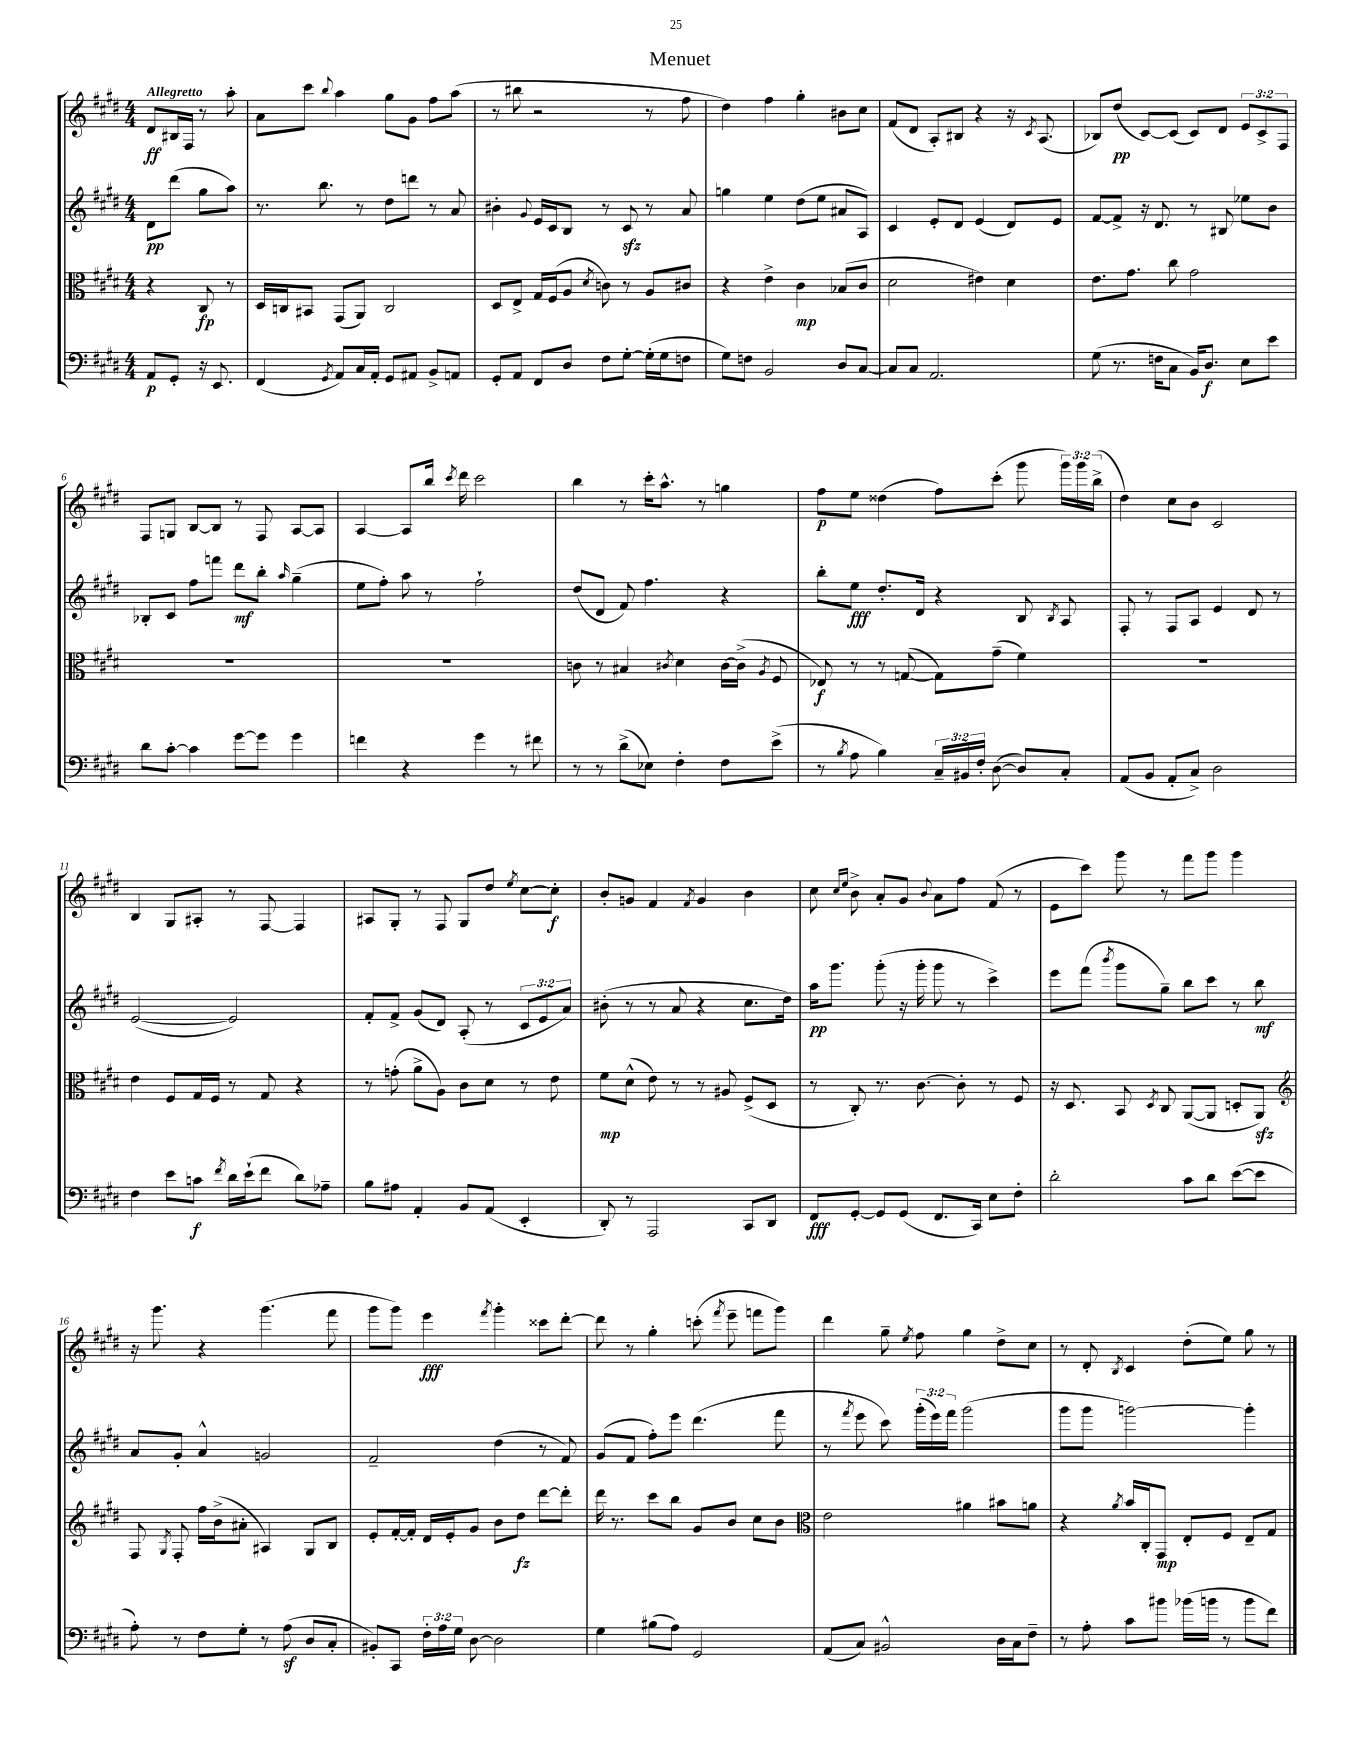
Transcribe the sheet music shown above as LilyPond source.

\header { title = "Menuet" }
<<
\new StaffGroup <<
\new Staff = "s0" {
    \clef treble \key e \major \numericTimeSignature \time 4/4 \override Staff.TupletNumber.text = #tuplet-number::calc-fraction-text \partial 2 \tempo "Allegretto"
    \autoBeamOff dis'8[\ff bis16 fis16] r8 a''8-. |
    a'8[ cis'''8] \appoggiatura { b''8 } a''4 gis''8[ gis'8] fis''8[ a''8]( |
    r8 bis''8 r2 r8 fis''8 |
    dis''4) fis''4 gis''4-. bis'8[ cis''8] |
    fis'8[( dis'8] a8[-.) bis8] r4 r16 \acciaccatura { cis'8 } a8.( |
    bes8[) dis''8]\pp( cis'8[~) cis'8]( cis'8[) dis'8] \tuplet 3/2 { e'8[ cis'8-> fis8] } |
    fis8[ g8] b8[~ b8] r8 fis8 a8[~ a8] |
    a4~ a8[ b''16] \acciaccatura { cis'''8 } dis'''16 cis'''2 |
    b''4 r8 cis'''16[-. a''8.]-^ r8 g''4 |
    fis''8[\p e''8] disis''4( fis''8[) cis'''8]-.( gis'''8 \tuplet 3/2 { gis'''16[) gis'''16 b''16]->( } |
    dis''4) cis''8[ b'8] cis'2 |
    b4 gis8[ ais8]-. r8 fis8~ fis4 |
    ais8[ gis8]-. r8 fis8 gis8[ dis''8] \acciaccatura { e''8 } cis''8[~ cis''8]-.\f |
    b'8[-. g'8] fis'4 \acciaccatura { fis'8 } g'4 b'4 |
    cis''8 \grace { cis''16[ e''16] } b'8-> a'8[-. gis'8] \appoggiatura { b'8 } a'8[ fis''8] fis'8( r8 |
    e'8[ cis'''8]) gis'''8 r8 fis'''8[ gis'''8] gis'''4 |
    r16 gis'''8. r4 gis'''4.( fis'''8 |
    gis'''8[ gis'''8]) e'''4\fff \acciaccatura { fis'''8 } gis'''4-. cisis'''8[ dis'''8]~-. |
    dis'''8 r8 gis''4-. c'''8-.( \acciaccatura { fis'''8 } e'''8-- f'''8[ gis'''8]) |
    dis'''4 gis''8-- \acciaccatura { e''8 } fis''8 gis''4 dis''8[-> cis''8] |
    r8 dis'8-. \acciaccatura { b8 } cis'4 dis''8[-.( e''8]) gis''8 r8 \bar "|." |
}
\new Staff = "s1" {
    \clef treble \key e \major \numericTimeSignature \time 4/4 \override Staff.TupletNumber.text = #tuplet-number::calc-fraction-text \partial 2
    \autoBeamOff dis'8[\pp dis'''8]( gis''8[ a''8]) |
    r8. b''8. r8 dis''8[ d'''8] r8 a'8 |
    bis'4-. \appoggiatura { gis'8 } e'16[ cis'16 b8] r8 cis'8\sfz r8 a'8 |
    g''4 e''4 dis''8[( e''8] ais'8[ a8]) |
    cis'4 e'8[-. dis'8] e'4( dis'8[) e'8] |
    fis'8[~ fis'8]-> r16 dis'8. r8 bis8 ees''8[ b'8] |
    bes8[-. cis'8] fis''8[ f'''8] dis'''8[\mf b''8]-. \grace { a''16 } gis''4--( |
    e''8[ fis''8]-.) a''8 r8 fis''2-! |
    dis''8[( dis'8] fis'8) fis''4. r4 |
    b''8[-. e''8]\fff dis''8.[-. dis'16] r4 b8 \acciaccatura { b8 } a8 |
    fis8-. r8 fis8[ a8] e'4 dis'8 r8 |
    e'2~( e'2) |
    fis'8[-. fis'8]-> gis'8[( dis'8]) a8-.( r8 \tuplet 3/2 { cis'8[ e'8 a'8]) } |
    bis'8-.( r8 r8 a'8 r4 cis''8.[ dis''16]) |
    a''16[\pp gis'''8.] gis'''8-.( r16 gis'''16-. gis'''8 r8 cis'''4->) |
    e'''8[ fis'''8]( \acciaccatura { b'''8 } gis'''8[ gis''8]--) b''8[ cis'''8] r8 b''8\mf |
    a'8[ gis'8]-. a'4-^ g'2 |
    fis'2-- dis''4( r8 fis'8) |
    gis'8[( fis'8] fis''8[-.) e'''8] dis'''4.( fis'''8 |
    r8 \acciaccatura { fis'''8 } e'''8 cis'''8) \tuplet 3/2 { gis'''16[-.( e'''16) fis'''16] } gis'''2( |
    gis'''8[ gis'''8] g'''2~) g'''4-. \bar "|." |
}
\new Staff = "s2" {
    \clef alto \key e \major \numericTimeSignature \time 4/4 \partial 2
    \autoBeamOff r4 cis8\fp r8 |
    dis16[ c16 bis,8] gis,8[( a,8]) c2 |
    dis8[ e8]-> gis16[ fis16( a8] \acciaccatura { dis'8 } c'8) r8 a8[ cis'8] |
    r4 e'4-> cis'4\mp bes8[( cis'8] |
    dis'2 eis'4) dis'4 |
    e'8.[ gis'8.] cis''8 gis'2 |
    R1 |
    R1 |
    c'8 r8 bis4 \acciaccatura { cis'8 } dis'4 cis'16[~ cis'16]->( \acciaccatura { a8 } fis8 |
    ees8\f) r8 r8 g8~( g8[) gis'8]--( fis'4) |
    R1 |
    e'4 fis8[ gis16 fis16] r8 gis8 r4 |
    r8 g'8-.( a'8[-> a8]) cis'8[ dis'8] r8 e'8 |
    fis'8[\mp dis'8]-^( e'8) r8 r8 ais8 fis8[->( dis8] |
    r8 cis8-.) r8. cis'8.~ cis'8-. r8 fis8 |
    r16 dis8. b,8 \acciaccatura { dis8 } cis8 a,8[~( a,8] d8[-. a,8]\sfz) |
    \clef treble fis8 \acciaccatura { gis8 } fis8-. fis''16[ b'16->( ais'8]-. ais4) gis8[ b8] |
    e'8[-. fis'16~-. fis'16]-. dis'16[ e'16-. gis'8] b'8[ dis''8]\fz dis'''8[~ dis'''8]-. |
    dis'''16 r8. cis'''8[ b''8] gis'8[ b'8] cis''8[ b'8] |
    \clef alto e'2 ais'4 bis'8[ a'8] |
    r4 \acciaccatura { a'8 } b'16[ cis16-. gis,8]\mp e8[-. fis8] e8[-- gis8] \bar "|." |
}
\new Staff = "s3" {
    \clef bass \key e \major \numericTimeSignature \time 4/4 \override Staff.TupletNumber.text = #tuplet-number::calc-fraction-text \partial 2
    \autoBeamOff a,8[\p gis,8]-. r16 e,8. |
    fis,4( \acciaccatura { gis,8 } a,8[) cis16 a,16]-. gis,8[ ais,8] b,8[-> a,8] |
    gis,8[-. a,8] fis,8[ dis8] fis8[ gis8]~-. gis16[-.( gis16 f8] |
    gis8[) f8] b,2 dis8[ cis8]~ |
    cis8[ cis8] a,2. |
    gis8( r8. f16[ cis8] b,16[) dis8.]\f e8[ e'8] |
    dis'8[ cis'8]~-. cis'4 gis'8[~ gis'8] gis'4 |
    f'4 r4 gis'4 r8 fis'8 |
    r8 r8 dis'8[->( ees8]) fis4-. fis8[ e'8]->( |
    r8 \acciaccatura { b8 } a8 b4) \tuplet 3/2 { cis16[-- bis,16 fis16]-. } dis8~( dis8[) cis8]-. |
    a,8[( b,8] a,8[-. cis8]->) dis2 |
    fis4 e'8[ c'8]\f \acciaccatura { fis'8 } dis'16[ e'16-!( fis'8] dis'8[) aes8]-- |
    b8[ ais8] a,4-. b,8[ a,8]( e,4-. |
    dis,8-.) r8 a,,2 cis,8[ dis,8] |
    fis,8[\fff gis,8]~-. gis,8[ gis,8]( fis,8.[ cis,16]) e8[ fis8]-. |
    dis'2-. cis'8[ dis'8] e'8[~( e'8] |
    a8-.) r8 fis8[ gis8]-. r8 a8\sf( dis8[ cis8]-. |
    bis,8[-.) cis,8] \tuplet 3/2 { fis16[-. a16 gis16] } dis8~ dis2 |
    gis4 bis8[( a8]) gis,2 |
    a,8[( cis8]) bis,2-^ dis16[ cis16 fis8]-- |
    r8 a8-. cis'8[ bis'8] bes'16[( b'16] r8 b'8[ fis'8]) \bar "|." |
}
>>
>>
